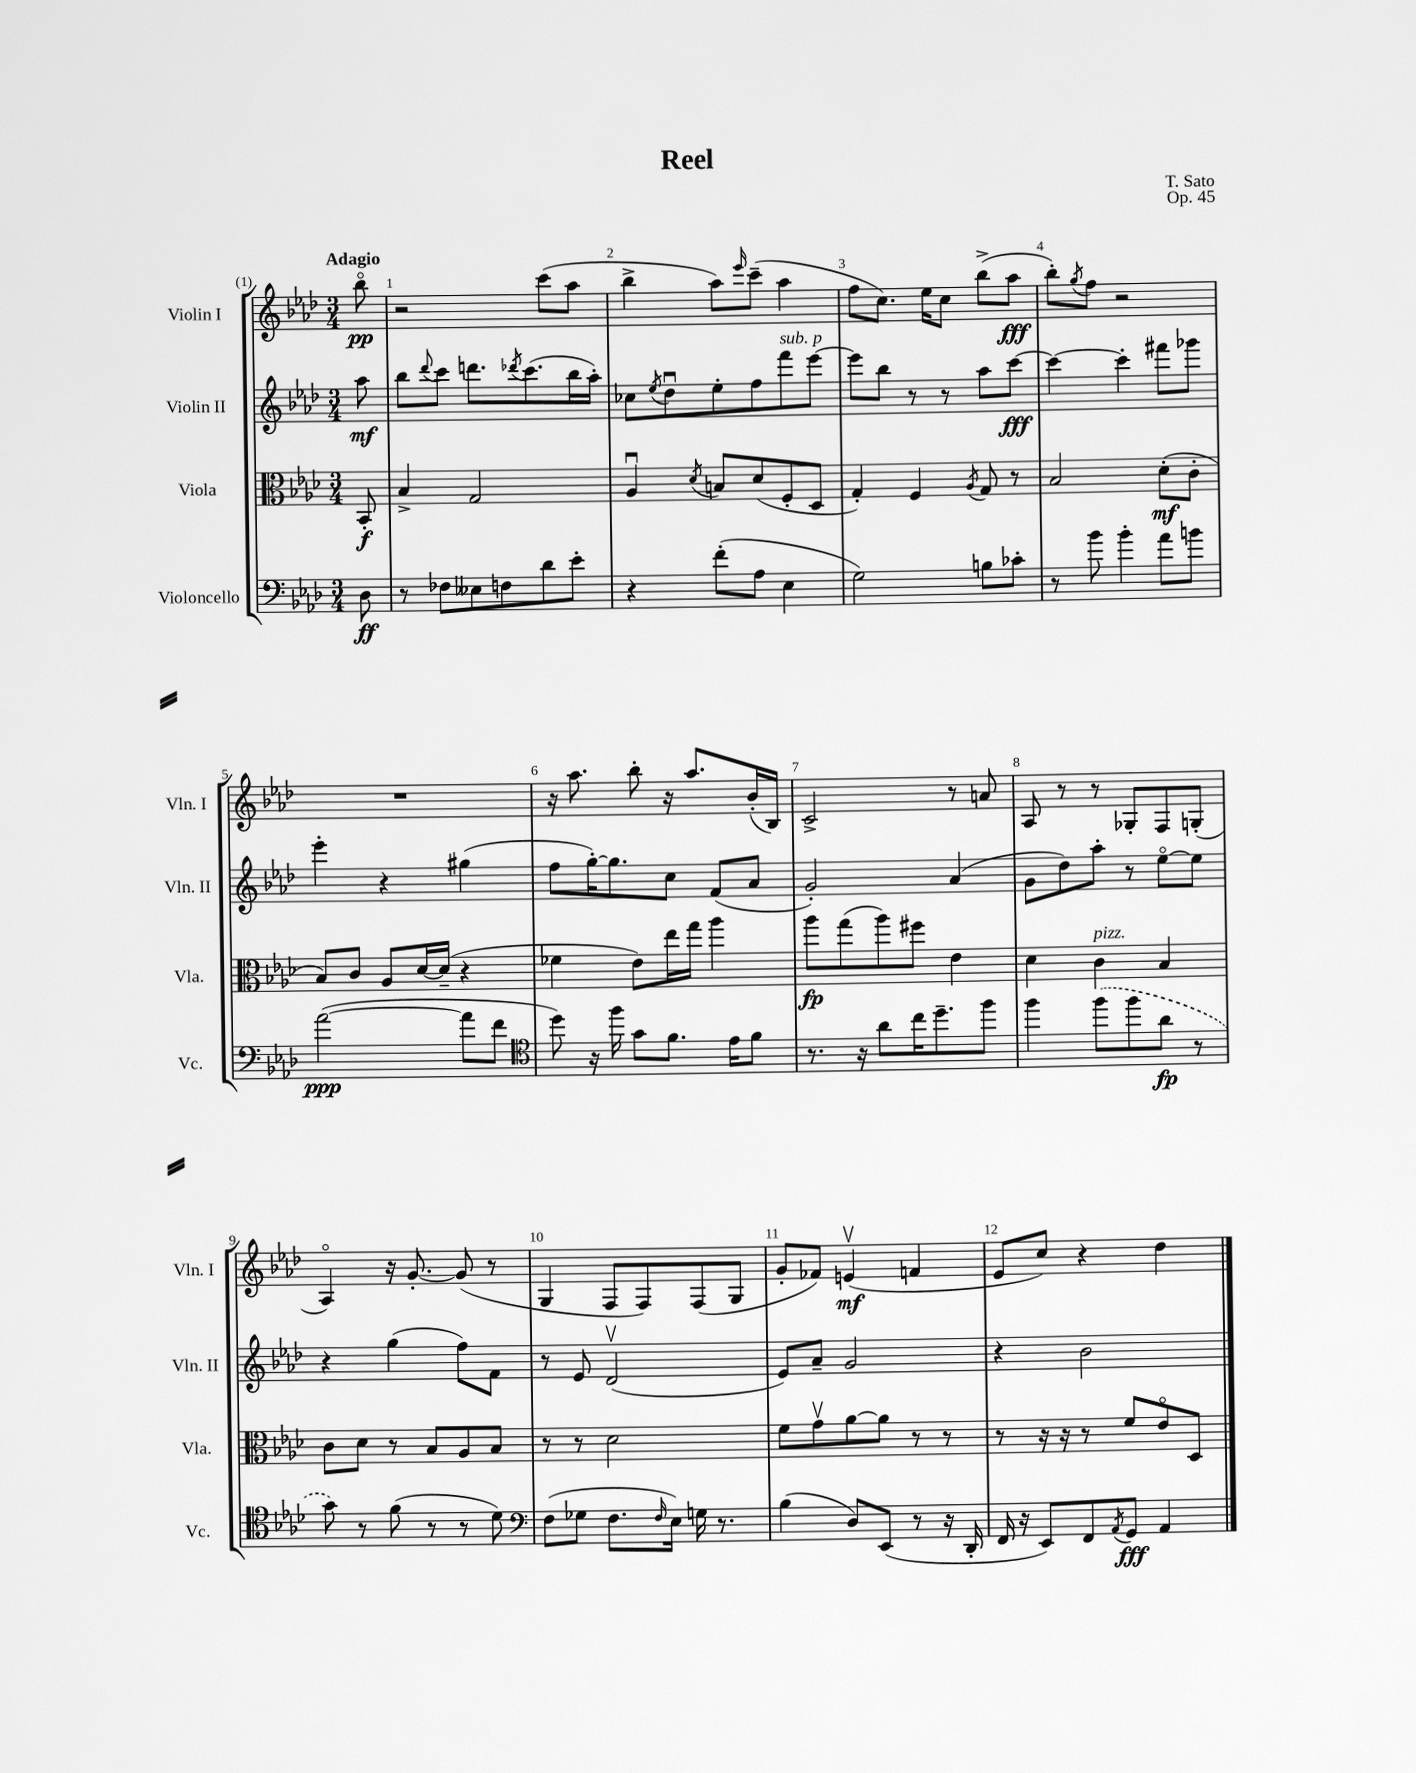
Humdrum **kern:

**kern	**dynam	**kern	**dynam	**kern	**dynam	**kern	**dynam
*part4	*part4	*part3	*part3	*part2	*part2	*part1	*part1
*staff4	*staff4	*staff3	*staff3	*staff2	*staff2	*staff1	*staff1
*I"Violoncello	*	*I"Viola	*	*I"Violin II	*	*I"Violin I	*
*I'Vc.	*	*I'Vla.	*	*I'Vln. II	*	*I'Vln. I	*
*clefF4	*	*clefC3	*	*clefG2	*	*clefG2	*
*k[b-e-a-d-]	*	*k[b-e-a-d-]	*	*k[b-e-a-d-]	*	*k[b-e-a-d-]	*
*M3/4	*	*M3/4	*	*M3/4	*	*M3/4	*
=	=	=	=	=	=	=	=
!	!	!	!	!	!	!LO:TX:a:B:t=Adagio	!
8D-\	ff	8BB-'/	f	8aa-\	mf	8bb-\	pp
=1	=1	=1	=1	=1	=1	=1	=1
8r	.	4B-^/	.	8bb-\L	.	2r	.
.	.	.	.	8qqddd-/	.	.	.
8F-X\L	.	.	.	8ccc\J	.	.	.
8E--X\	.	2G/	.	8.dddn\L	.	.	.
8Fn\	.	.	.	.	.	.	.
.	.	.	.	8qddd-X/	.	.	.
.	.	.	.	(8.ccc\	.	.	.
8d-\	.	.	.	.	.	(8ccc\L	.
8e-'\J	.	.	.	16bb-\L	.	8aa-\J	.
.	.	.	.	16aa-'\JJ)	.	.	.
=2	=2	=2	=2	=2	=2	=2	=2
4r	.	4A-u/	.	8cc-X\L	.	4bb-^\	.
.	.	.	.	8qee-/	.	.	.
.	.	.	.	8dd-u\	.	.	.
.	.	8qd-/	.	.	.	.	.
(8f'\L	.	8Bn/L	.	8ee-'\	.	8aa-\L)	.
.	.	.	.	.	.	16qqeee-/	.
8A-\J	.	(8d-/	.	8ff\	.	(8ccc~\J	.
!	!	!	!	!LO:TX:a:i:t=sub. p	!	!	!
4E-\	.	8F'/	.	8fff\	.	4aa-\	.
.	.	8D-/J	.	[8eee-\J	.	.	.
=3	=3	=3	=3	=3	=3	=3	=3
2G\)	.	4G'/)	.	8eee-\L]	.	8ff\L	.
.	.	.	.	8bb-\J	.	8.cc\J)	.
.	.	4F/	.	8r	.	.	.
.	.	.	.	.	.	16ee-\KL	.
.	.	.	.	8r	.	8cc\J	.
.	.	8qA-/	.	.	.	.	.
8Bn\L	.	8G/	.	8aa-\L	.	(8bb-^\L	.
8c-X'\J	.	8r	.	[8ccc\J	fff	8aa-\J	fff
=4	=4	=4	=4	=4	=4	=4	=4
8r	.	2B-/	.	4ccc\_	.	8bb-'\L)	.
.	.	.	.	.	.	8qgg/	.
8b-\	.	.	.	.	.	8ff\J	.
4b-'\	.	.	.	4ccc'\]	.	2r	.
8a-\L	.	(8d-'\L	mf	8fff#X\L	.	.	.
8bn\J	.	8c'\J	.	8ggg-X\J	.	.	.
!!LO:LB:g=z
=5	=5	=5	=5	=5	=5	=5	=5
([2a-\	ppp	8B-/L)	.	4eee-'\	.	2.r	.
.	.	8c/J	.	.	.	.	.
.	.	8A-/L	.	4r	.	.	.
.	.	[16d-/L	.	.	.	.	.
.	.	(16d-~/JJ]	.	.	.	.	.
8a-\L]	.	4r	.	(4gg#X\	.	.	.
8f\J	.	.	.	.	.	.	.
=6	=6	=6	=6	=6	=6	=6	=6
*clefC4	*	*	*	*	*	*	*
8dd-\)	.	4f-X\	.	8ff\L	.	16r	.
.	.	.	.	.	.	8.aa-\	.
16r	.	.	.	[16gg'\K)	.	.	.
16ff\	.	.	.	8.gg\]	.	.	.
8g\L	.	8e-\L)	.	.	.	8bb-'\	.
8.f\J	.	16ee-\L	.	8cc\J	.	16r	.
.	.	16gg\JJ	.	.	.	8.aa-/L	.
.	.	4aa-\	.	(8f/L	.	.	.
16e-\KL	.	.	.	.	.	.	.
8f\J	.	.	.	8a-/J	.	(16b-'/L	.
.	.	.	.	.	.	16B-/JJ)	.
=7	=7	=7	=7	=7	=7	=7	=7
8.r	.	8aa-\L	fp	2g'/)	.	2c^/	.
.	.	(8gg\	.	.	.	.	.
16r	.	.	.	.	.	.	.
8a-\L	.	8aa-\)	.	.	.	.	.
16cc\K	.	8ff#X\J	.	.	.	.	.
8.dd-~\	.	.	.	.	.	.	.
.	.	4e-\	.	(4a-/	.	8r	.
8ff\J	.	.	.	.	.	8an/	.
=8	=8	=8	=8	=8	=8	=8	=8
4ff\	.	4d-\	.	8g\L	.	8A-/	.
.	.	.	.	8dd-\)	.	8r	.
!	!	!LO:TX:a:i:t=pizz.	!	!	!	!	!
(8ff\L	.	4c\	.	8aa-'\J	.	8r	.
8ff\	.	.	.	8r	.	8G-X'/L	.
8a-\J	fp	4B-/	.	[8ee-\L	.	8F/	.
8r	.	.	.	8ee-\J]	.	(8Gn'/J	.
!!LO:LB:g=z
=9	=9	=9	=9	=9	=9	=9	=9
8g\)	.	8c\L	.	4r	.	4A-/)	.
8r	.	8d-\J	.	.	.	.	.
(8f\	.	8r	.	(4gg\	.	16r	.
.	.	.	.	.	.	[8.g'/	.
8r	.	8B-/L	.	.	.	.	.
8r	.	8A-/	.	8ff\L)	.	(8g/]	.
8d-\)	.	8B-/J	.	8f\J	.	8r	.
=10	=10	=10	=10	=10	=10	=10	=10
*clefF4	*	*	*	*	*	*	*
(8F\L	.	8r	.	8r	.	4G/	.
8G-X\J	.	8r	.	8e-/	.	.	.
8.F\L	.	2d-\	.	(2d-v/	.	8F/L	.
.	.	.	.	.	.	8F/)	.
16qqF/	.	.	.	.	.	.	.
16E-\Jk)	.	.	.	.	.	.	.
16Gn\	.	.	.	.	.	(8F/	.
8.r	.	.	.	.	.	.	.
.	.	.	.	.	.	8G/J	.
=11	=11	=11	=11	=11	=11	=11	=11
(4B-\	.	8f\L	.	8e-/L)	.	8g'/L	.
.	.	8gv\	.	8a-~/J	.	8f-X/J)	.
8D-/L)	.	[8a-\	.	2g/	.	(4env/	mf
(8EE-/J	.	8a-\J]	.	.	.	.	.
8r	.	8r	.	.	.	4fn/	.
16r	.	8r	.	.	.	.	.
16DD-'/	.	.	.	.	.	.	.
=12	=12	=12	=12	=12	=12	=12	=12
16FF/	.	8r	.	4r	.	8e-/L	.
16r	.	.	.	.	.	.	.
8EE-/L)	.	16r	.	.	.	8cc/J)	.
.	.	16r	.	.	.	.	.
8FF/	.	8r	.	2b-\	.	4r	.
8qAA-/	.	.	.	.	.	.	.
8GG/J	fff	8f/L	.	.	.	.	.
4AA-/	.	8e-/	.	.	.	4dd-\	.
.	.	8D-/J	.	.	.	.	.
==	==	==	==	==	==	==	==
*-	*-	*-	*-	*-	*-	*-	*-
